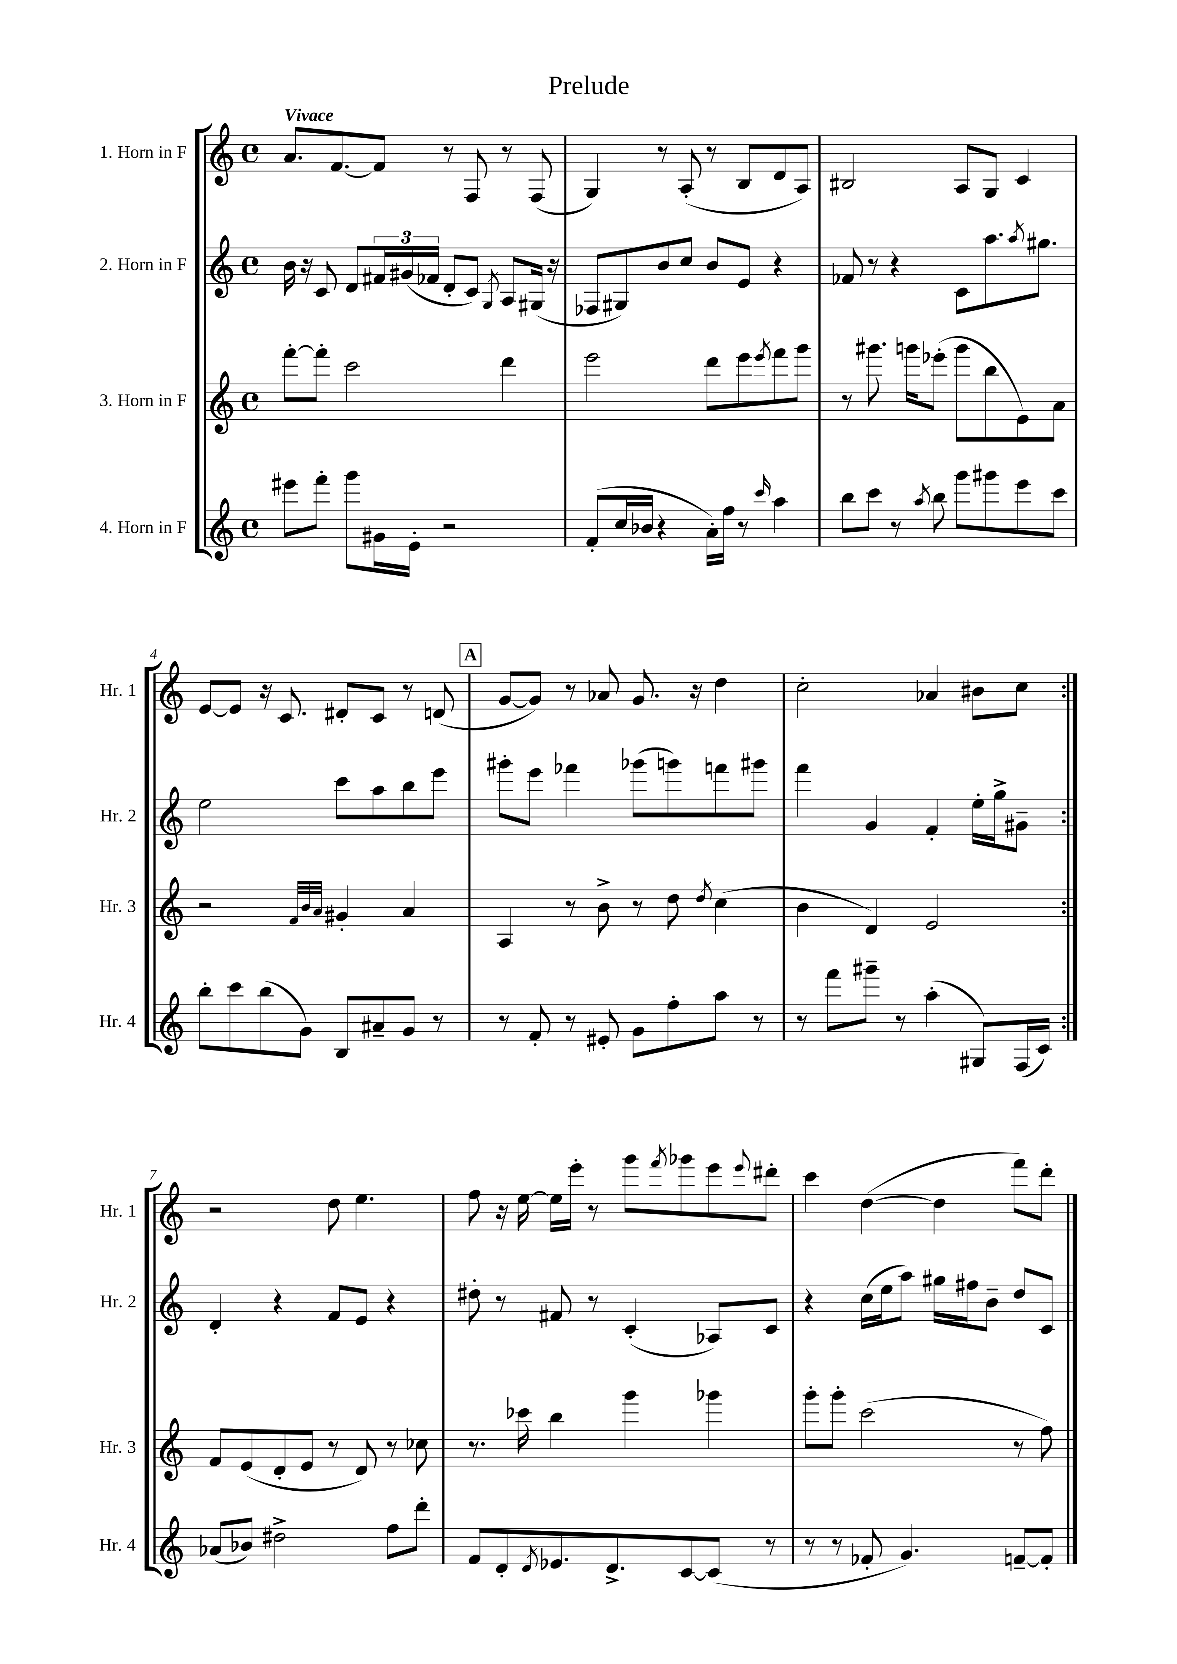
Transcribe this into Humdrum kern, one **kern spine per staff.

**kern	**kern	**kern	**kern
*part4	*part3	*part2	*part1
*staff4	*staff3	*staff2	*staff1
*I"4. Horn in F	*I"3. Horn in F	*I"2. Horn in F	*I"1. Horn in F
*I'Hr. 4	*I'Hr. 3	*I'Hr. 2	*I'Hr. 1
*clefG2	*clefG2	*clefG2	*clefG2
*k[]	*k[]	*k[]	*k[]
*M4/4	*M4/4	*M4/4	*M4/4
*met(c)	*met(c)	*met(c)	*met(c)
=1	=1	=1	=1
!	!	!	!LO:TX:a:B:t=Vivace
8eee#X\L	[8fff'\L	16b\	8.a/L
.	.	16r	.
8fff'\J	8fff'\J]	8c/	.
.	.	.	[8.f/
8ggg\L	2ccc\	8d/L	.
16g#X\L	.	24f#X/L	8f/J]
.	.	(24g#X/	.
16e'\JJ	.	.	.
.	.	24f-X/JJ	.
2r	.	8d'/L	8r
.	.	8c/J)	8F/
.	.	8qG/	.
.	4ddd\	8A/L	8r
.	.	(16G#X/Jk	(8F/
.	.	16r	.
=2	=2	=2	=2
(8f'/L	2eee\	8F-X/L	4G/)
16cc/L	.	8G#X/)	.
16b-X/JJ	.	.	.
4r	.	8b/	8r
.	.	8cc/J	(8A'/
16a'\LL)	8ddd\L	8b/L	8r
16ff\JJ	.	.	.
8r	8eee\	8e/J	8B/L
16qqccc/	8qeee/	.	.
4aa\	8fff\	4r	8d/
.	8ggg\J	.	8A/J)
=3	=3	=3	=3
8bb\L	8r	8f-X/	2B#X/
8ccc\J	8.ggg#X\	8r	.
8r	.	4r	.
.	16gggn\KL	.	.
8qaa/	.	.	.
8bb\	(8eee-X'\J	.	.
8ggg\L	8ggg\L	8c\L	8A/L
8ggg#X\	8bb\	8.aa\	8G/J
8eee\	8e\)	.	4c/
.	.	8qaa/	.
.	.	8.gg#X\J	.
8ccc\J	8a\J	.	.
!!LO:LB:g=z
=4	=4	=4	=4
8bb'\L	2r	2ee\	[8e/L
8ccc\	.	.	8e/J]
(8bb\	.	.	16r
.	.	.	8.c/
8g\J)	.	.	.
.	32qqf/LLL	.	.
.	32qqb/	.	.
.	32qqa/JJJ	.	.
8B/L	4g#X'/	8ccc\L	8d#X'/L
8a#X~/	.	8aa\	8c/J
8g/J	4a/	8bb\	8r
8r	.	8eee\J	(8dn/
!!LO:REH:place=s1:t=A
=5	=5	=5	=5
8r	4A/	8ggg#X'\L	[8g/L
8f'/	.	8eee\J	8g/J])
8r	8r	4fff-X\	8r
8e#X'/	8b^\	.	8a-X/
8g\L	8r	(8ggg-X\L	8.g/
8ff'\	8dd\	8gggn\)	.
.	.	.	16r
.	8qdd/	.	.
8aa\J	(4cc\	8fffn\	4dd\
8r	.	8ggg#X\J	.
=6	=6	=6	=6
8r	4b\	4fff\	2cc'\
8fff\L	.	.	.
8ggg#X~\J	4d/)	4g/	.
8r	.	.	.
(4aa'\	2e/	4f'/	4a-X/
8G#X/L)	.	16ee'\LL	8b#X\L
.	.	16gg^\J	.
(16F/L	.	8g#X~\J	8cc\J
16c/JJ)	.	.	.
!!LO:LB:g=z
=7:|!	=7:|!	=7:|!	=7:|!
(8a-X/L	8f/L	4d'/	2r
8b-X/J)	(8e/	.	.
2dd#X^\	8d'/	4r	.
.	8e/J	.	.
.	8r	8f/L	8dd\
.	8d/)	8e/J	4.ee\
8ff\L	8r	4r	.
8ddd'\J	8cc-X\	.	.
=8	=8	=8	=8
8f/L	8.r	8dd#X'\	8ff\
8d'/	.	8r	16r
.	16ccc-X\	.	[16ee\
8qd/	.	.	.
8.e-X/	4bb\	8f#X/	16ee\LL]
.	.	.	16eee'\JJ
.	.	8r	8r
8.d^/	.	.	.
.	4ggg\	(4c'/	8ggg\L
.	.	.	8qfff/
[8c/	.	.	8ggg-X\
(8c/J]	4ggg-X\	8A-X/L)	8eee\
.	.	.	8qqeee/
8r	.	8c/J	8ddd#X'\J
=9	=9	=9	=9
8r	8ggg'\L	4r	4ccc\
8r	8ggg'\J	.	.
8f-X'/	(2ccc\	(16cc\LL	([4dd\
.	.	16ee\J	.
4.g/)	.	8aa\J)	.
.	.	16gg#X\LL	4dd\]
.	.	16ff#X\J	.
.	.	8b~\J	.
[8fn~/L	8r	8dd/L	8fff\L)
8f'/J]	8ff\)	8c/J	8ddd'\J
==	==	==	==
*-	*-	*-	*-
